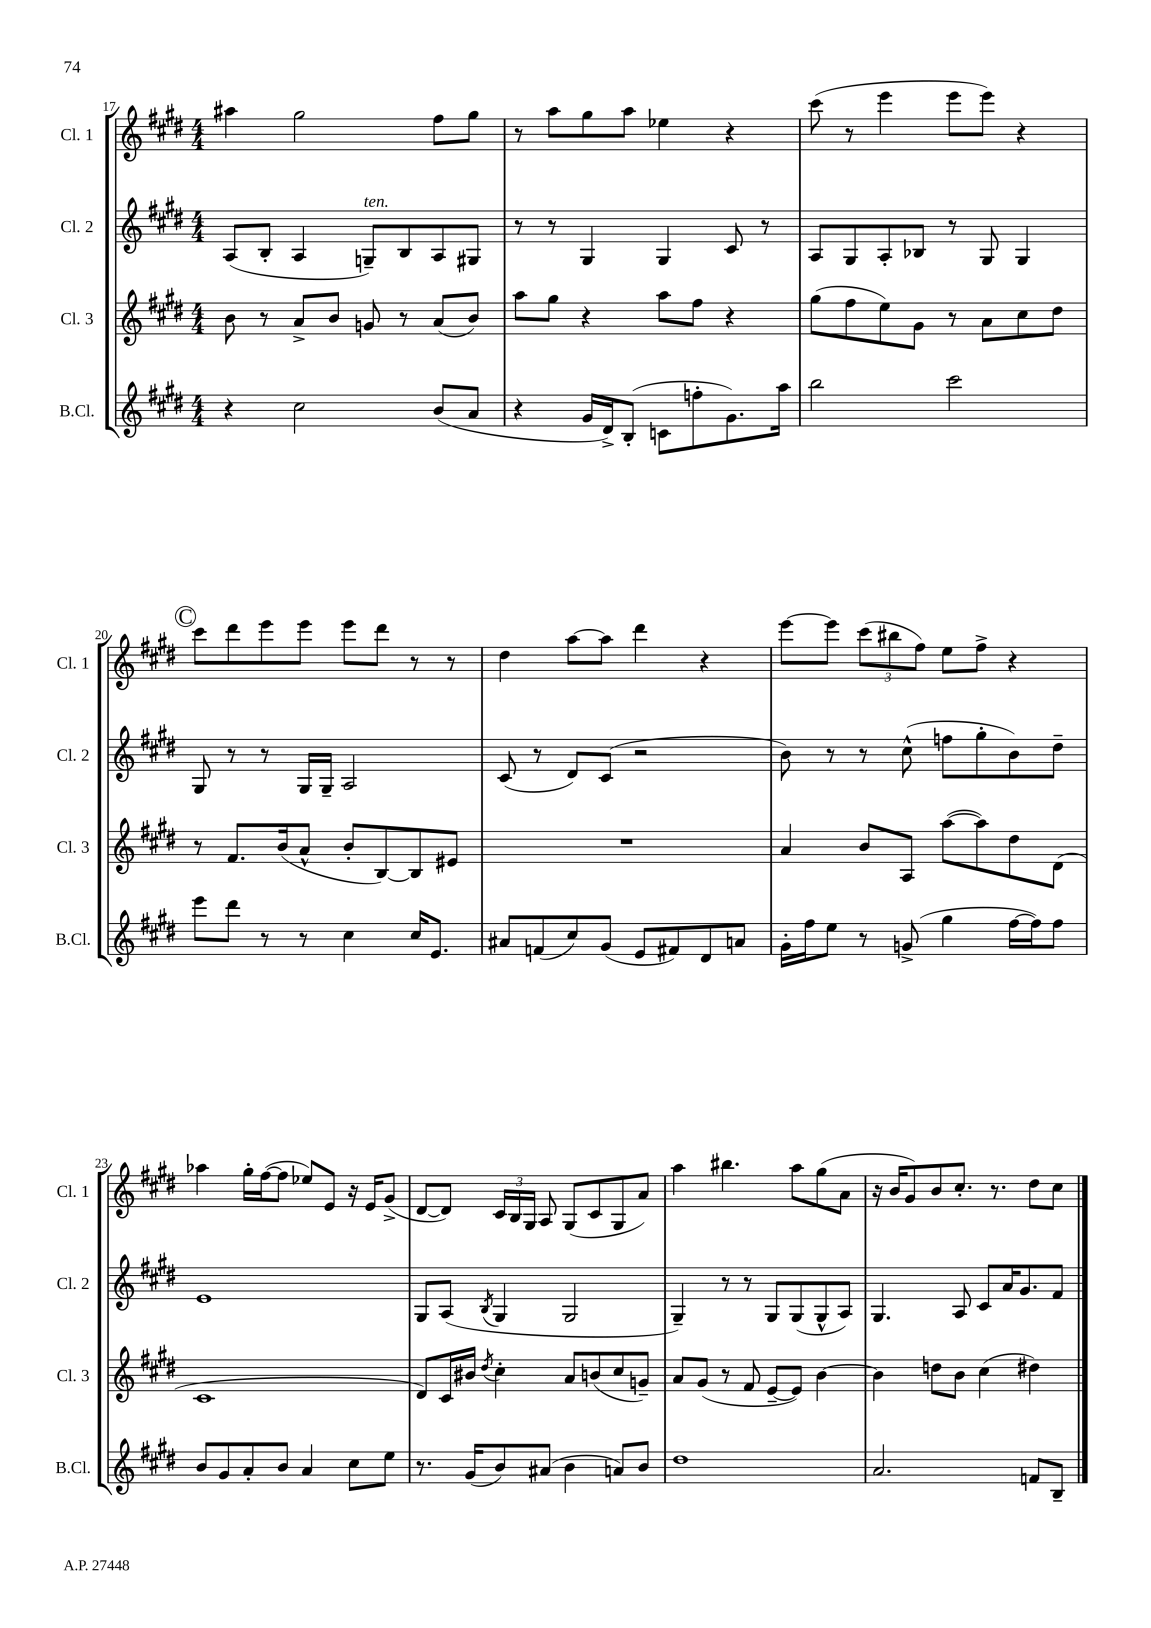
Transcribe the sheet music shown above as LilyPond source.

<<
\new StaffGroup <<
\new Staff = "s0" \with { instrumentName = "Cl. 1" shortInstrumentName = "Cl. 1" } {
    \clef treble \key e \major \numericTimeSignature \time 4/4
    \autoBeamOff ais''4 gis''2 fis''8[ gis''8] |
    r8 a''8[ gis''8 a''8] ees''4 r4 |
    cis'''8( r8 e'''4 e'''8[ e'''8]) r4 |
    \mark \markup { \circle "C" } cis'''8[ dis'''8 e'''8 e'''8] e'''8[ dis'''8] r8 r8 |
    dis''4 a''8[~ a''8] dis'''4 r4 |
    e'''8[~ e'''8] \tuplet 3/2 { cis'''8[( bis''8 fis''8]) } e''8[ fis''8]-> r4 |
    aes''4 gis''16[-. fis''16~( fis''8] ees''8[) e'8] r16 e'16[ gis'8]->( |
    dis'8[~ dis'8]) \tuplet 3/2 { cis'16[ b16 gis16] } a8 gis8[( cis'8 gis8 a'8]) |
    a''4 bis''4. a''8[ gis''8( a'8] |
    r16 b'16[ gis'8) b'8 cis''8.]-. r8. dis''8[ cis''8] \bar "|." |
}
\new Staff = "s1" \with { instrumentName = "Cl. 2" shortInstrumentName = "Cl. 2" } {
    \clef treble \key e \major \numericTimeSignature \time 4/4
    \autoBeamOff a8[( b8]-. a4 g8[--^\markup { \italic "ten." }) b8 a8 gis8] |
    r8 r8 gis4 gis4 cis'8 r8 |
    a8[ gis8 a8-. bes8] r8 gis8 gis4 |
    \mark \markup { \circle "C" } gis8 r8 r8 gis16[ gis16]-- a2 |
    cis'8( r8 dis'8[) cis'8]( r2 |
    b'8) r8 r8 cis''8-^( f''8[ gis''8-. b'8) dis''8]-- |
    e'1 |
    gis8[ a8]( \acciaccatura { b8 } gis4 gis2 |
    gis4--) r8 r8 gis8[ gis8( gis8-^ a8]) |
    gis4. a8 cis'8[ a'16 gis'8. fis'8] \bar "|." |
}
\new Staff = "s2" \with { instrumentName = "Cl. 3" shortInstrumentName = "Cl. 3" } {
    \clef treble \key e \major \numericTimeSignature \time 4/4
    \autoBeamOff b'8 r8 a'8[-> b'8] g'8 r8 a'8[( b'8]) |
    a''8[ gis''8] r4 a''8[ fis''8] r4 |
    gis''8[( fis''8 e''8) gis'8] r8 a'8[ cis''8 dis''8] |
    \mark \markup { \circle "C" } r8 fis'8.[ b'16( a'8]-^ b'8[-. b8~) b8 eis'8] |
    R1 |
    a'4 b'8[ a8] a''8[~( a''8) dis''8 dis'8]( |
    cis'1 |
    dis'8[) cis'16 bis'16] \acciaccatura { dis''8 } cis''4-. a'8[ b'8( cis''8 g'8]--) |
    a'8[ gis'8]( r8 fis'8 e'8[~-- e'8]) b'4~ |
    b'4 d''8[ b'8] cis''4( dis''4) \bar "|." |
}
\new Staff = "s3" \with { instrumentName = "B.Cl." shortInstrumentName = "B.Cl." } {
    \clef treble \key e \major \numericTimeSignature \time 4/4
    \autoBeamOff r4 cis''2 b'8[( a'8] |
    r4 gis'16[ dis'16->) b8]-.( c'8[ f''8-. gis'8.) a''16] |
    b''2 cis'''2 |
    \mark \markup { \circle "C" } e'''8[ dis'''8] r8 r8 cis''4 cis''16[ e'8.] |
    ais'8[ f'8( cis''8) gis'8]( e'8[ fis'8) dis'8 a'8] |
    gis'16[-. fis''16 e''8] r8 g'8->( gis''4 fis''16[~ fis''16) fis''8] |
    b'8[ gis'8 a'8-. b'8] a'4 cis''8[ e''8] |
    r8. gis'16[( b'8) ais'8]( b'4 a'8[) b'8] |
    dis''1 |
    a'2. f'8[ b8]-- \bar "|." |
}
>>
>>
\layout { \context { \Score currentBarNumber = #17 } }
